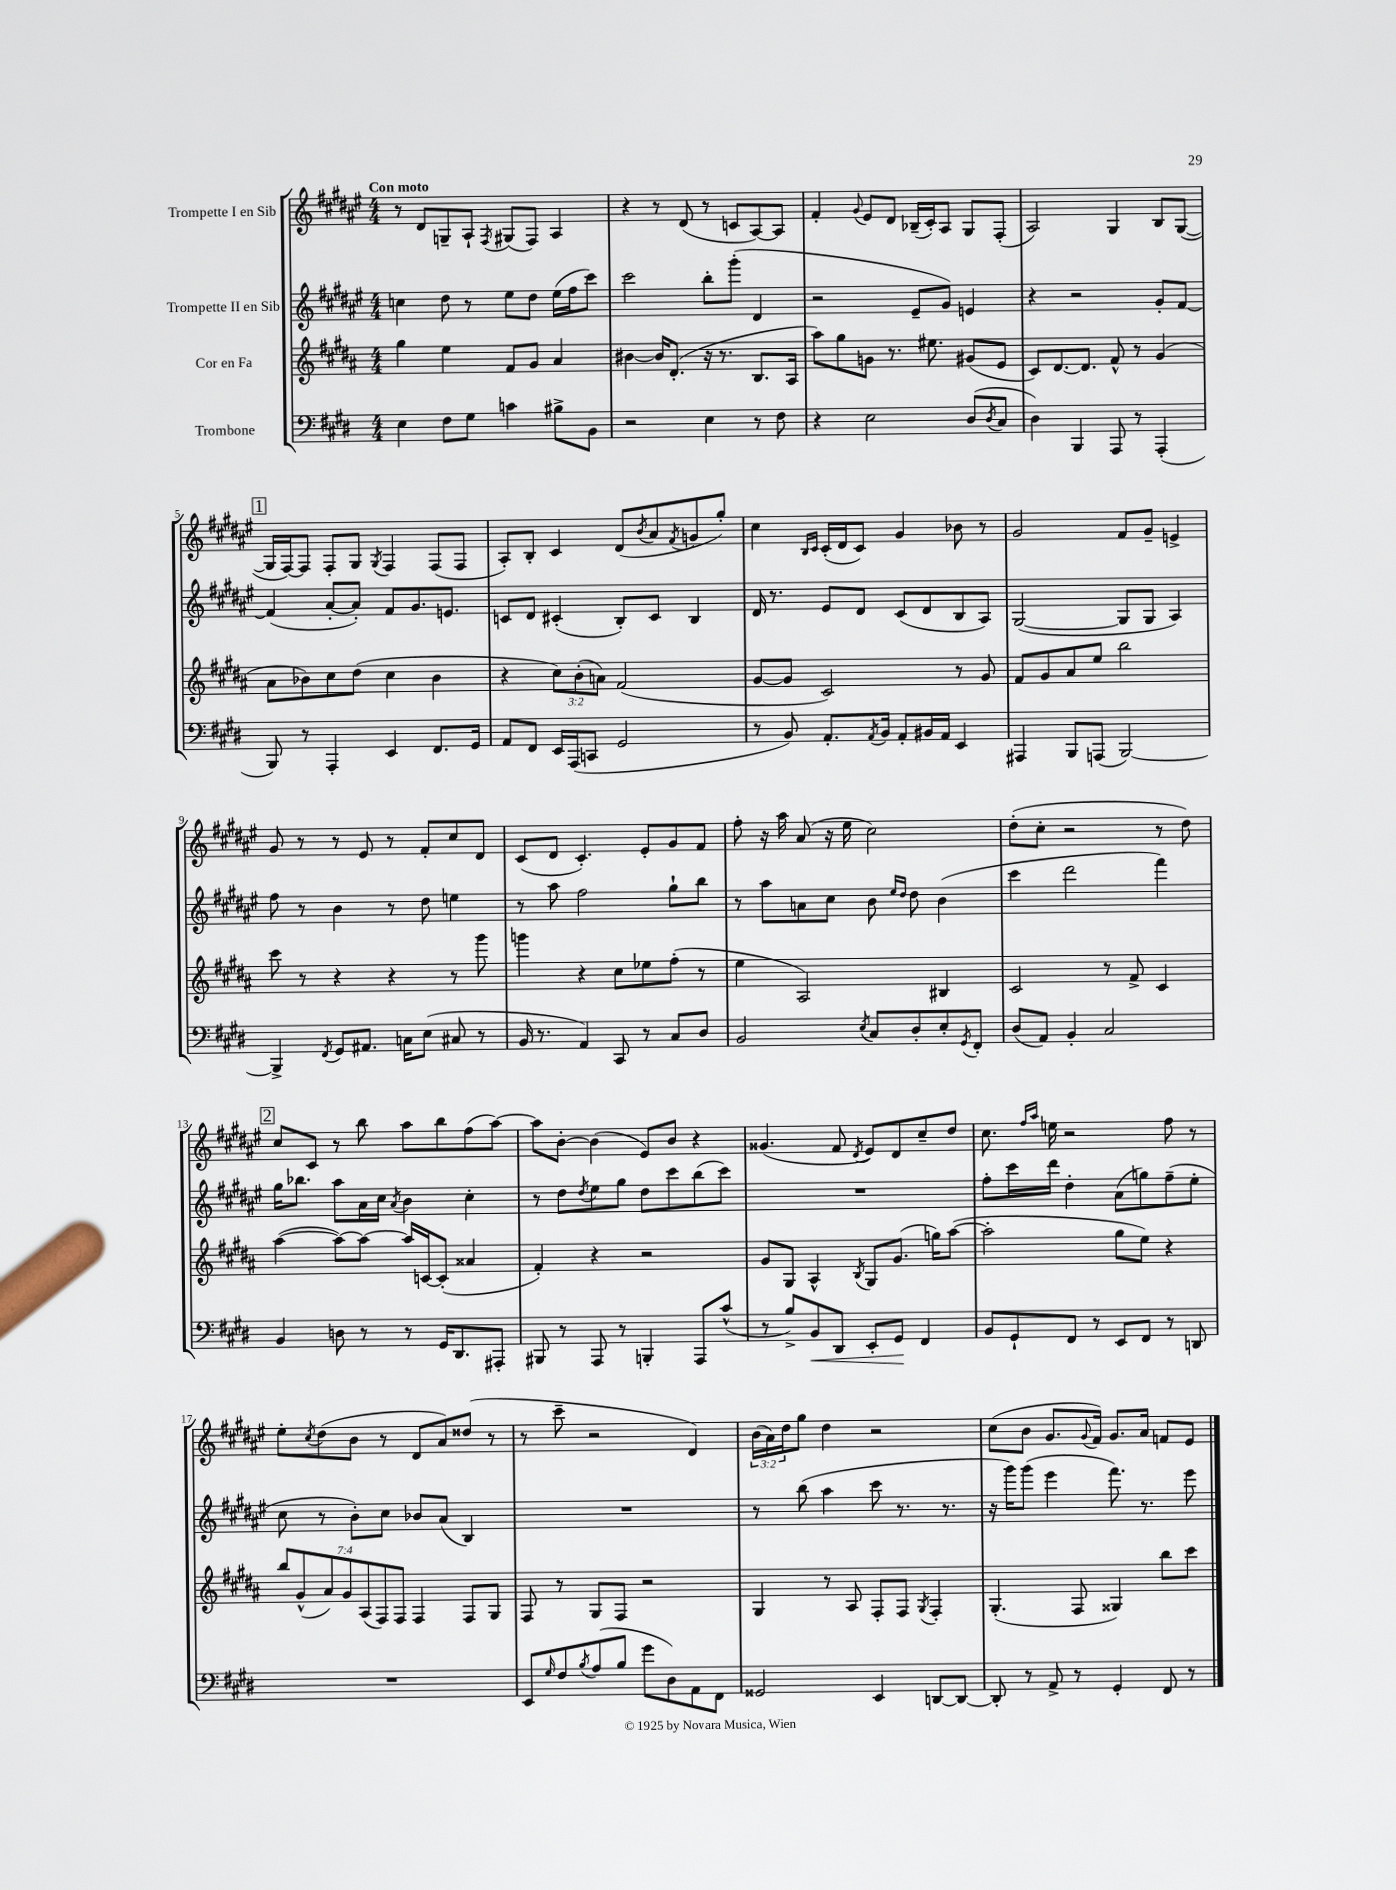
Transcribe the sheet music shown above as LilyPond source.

<<
\new StaffGroup <<
\new Staff = "s0" \with { instrumentName = "Trompette I en Sib" } {
    \clef treble \key fis \major \numericTimeSignature \time 4/4 \override Staff.TupletNumber.text = #tuplet-number::calc-fraction-text \tempo "Con moto"
    r8 dis'8 g8-- ais8-! \acciaccatura { fis8 } gis8( fis8) ais4 |
    r4 r8 dis'8( r8 c'8 ais8~) ais8 |
    fis'4-. \appoggiatura { gis'8 } eis'8 dis'8 bes16--( cis'16-.) ais8 gis8 fis8-.( |
    ais2) gis4 b8 gis8~( |
    \mark \markup { \box "1" } gis16 fis16~) fis8 fis8-. gis8 \acciaccatura { gis8 } fis4 fis8( fis8 |
    ais8-.) b8-. cis'4 dis'8( \acciaccatura { b'8 } ais'8 \acciaccatura { fis'8 } g'8 gis''8-.) |
    cis''4 \grace { b16 cis'16 } cis'16-.( dis'16 cis'8) gis'4 bes'8 r8 |
    gis'2 fis'8 gis'8-- e'4-> |
    gis'8 r8 r8 eis'8 r8 fis'8-. cis''8 dis'8 |
    cis'8( dis'8 cis'4.-.) eis'8-. gis'8 fis'8 |
    fis''8-. r16 ais''16 ais'8( r16 eis''16 cis''2) |
    dis''8-.( cis''8-. r2 r8 dis''8) |
    \mark \markup { \box "2" } cis''8 cis'8 r8 b''8 ais''8 b''8 fis''8( ais''8~) |
    ais''8 b'8~-. b'4( eis'8) b'8 r4 |
    gisis'4.( fis'8 \acciaccatura { dis'8 } eis'8) dis'8 cis''8-- dis''8 |
    cis''8. \grace { fis''16 ais''16 } e''16 r2 fis''8 r8 |
    eis''8-. \acciaccatura { cis''8 } dis''8( b'8 r8 dis'8 ais'8) disis''8( r8 |
    r8 cis'''8-- r2 dis'4) |
    \tuplet 3/2 { b'16( ais'16) dis''16 } gis''8 dis''4 r2 |
    cis''8( b'8 gis'8. \appoggiatura { gis'8 } fis'16) gis'8. ais'16 f'8 eis'8 \bar "|." |
}
\new Staff = "s1" \with { instrumentName = "Trompette II en Sib" } {
    \clef treble \key fis \major \numericTimeSignature \time 4/4
    c''4 dis''8 r8 eis''8 dis''8 eis''16( fis''16 cis'''8) |
    cis'''2 b''8-. gis'''8-.( dis'4 |
    r2 eis'8-- gis'8) e'4 |
    r4 r2 gis'8-. fis'8~ |
    \mark \markup { \box "1" } fis'4( ais'8~-. ais'8-.) fis'8 gis'8. e'8. |
    c'8 dis'8 cis'4-.( b8-.) cis'8 b4 |
    dis'16 r8. eis'8 dis'8 cis'8( dis'8 b8 ais8) |
    gis2~( gis8 gis8 ais4) |
    fis''8 r8 b'4 r8 dis''8 e''4 |
    r8 ais''8 fis''2 gis''8-! b''8 |
    r8 ais''8 a'8 cis''8 b'8 \grace { eis''16 dis''16 } dis''8 b'4( |
    cis'''4 dis'''2 fis'''4) |
    \mark \markup { \box "2" } gis''16 bes''8. ais''8 ais'16 cis''16 \acciaccatura { ais'8 } b'4 cis''4-. |
    r8 dis''8 \acciaccatura { dis''8 } eis''8 gis''8 dis''8 cis'''8 b''8( cis'''8) |
    R1 |
    fis''8-. cis'''16 dis'''16 dis''4-. ais'8( g''8) fis''8--( eis''8-. |
    cis''8 r8 b'8-.) cis''8 bes'8 ais'8( b4) |
    R1 |
    r8 b''8( ais''4 cis'''8 r8. r8. |
    r16 gis'''16) gis'''8( eis'''4 fis'''8.) r8. eis'''8 \bar "|." |
}
\new Staff = "s2" \with { instrumentName = "Cor en Fa" } {
    \clef treble \key b \major \numericTimeSignature \time 4/4 \override Staff.TupletNumber.text = #tuplet-number::calc-fraction-text
    gis''4 e''4 fis'8 gis'8 ais'4 |
    bis'4~ bis'16 dis'8.-.( r16 r8. b8. ais16 |
    ais''8) gis''8 g'8 r8. eis''8. gis'8( e'8 |
    cis'8) dis'8.~ dis'8. fis'8-^ r8 gis'4( |
    \mark \markup { \box "1" } ais'8 bes'8) cis''8 dis''8( cis''4 bes'4 |
    r4 \tuplet 3/2 { cis''8) b'8-.( a'8) } fis'2( |
    gis'8~ gis'8 cis'2) r8 gis'8 |
    fis'8 gis'8 ais'8 e''8 b''2 |
    cis'''8 r8 r4 r4 r8 gis'''8 |
    g'''4 r4 cis''8 ees''8 fis''8-.( r8 |
    e''4 ais2) bis4 |
    cis'2 r8 fis'8-> cis'4 |
    \mark \markup { \box "2" } ais''4~( ais''8~) ais''8~ ais''16 c'16~ c'8-.( aisis'4 |
    fis'4-.) r4 r2 |
    gis'8 gis8 ais4-^ \acciaccatura { b8 } gis8 gis'8.( g''16) ais''8~( |
    ais''2-. gis''8 e''8) r4 |
    \tuplet 7/4 { b''8 gis'8-^( ais'8) gis'8 ais8( fis8) fis8 } fis4 fis8 gis8 |
    fis8 r8 gis8 fis8 r2 |
    gis4 r8 ais8 fis8-. fis8 \acciaccatura { gis8 } fis4-. |
    gis4.-.( fis8 gisis4) b''8 cis'''8 \bar "|." |
}
\new Staff = "s3" \with { instrumentName = "Trombone" } {
    \clef bass \key e \major \numericTimeSignature \time 4/4
    e4 fis8 gis8 c'4 bis8-> b,8 |
    r2 e4 r8 fis8 |
    r4 e2 dis8( \acciaccatura { dis8 } cis8 |
    dis4) b,,4 a,,8 r8 a,,4-.( |
    \mark \markup { \box "1" } b,,8) r8 a,,4-. e,4 fis,8. gis,16 |
    a,8 fis,8 e,16 a,,16( c,8 gis,2 |
    r8 b,8) a,8.-. \acciaccatura { a,8 } b,16 a,8-. bis,16 a,16 e,4 |
    ais,,4 b,,8 a,,8( b,,2~) |
    b,,4-> \acciaccatura { fis,8 } gis,8 ais,8. c16 e8( cis8 r8 |
    b,16 r8. a,4) cis,8 r8 cis8 dis8 |
    b,2 \acciaccatura { e8 } cis8 dis8-. e8-. \acciaccatura { gis,8 } fis,8-. |
    dis8( a,8) b,4-. cis2 |
    \mark \markup { \box "2" } b,4 d8 r8 r8 gis,16 dis,8. ais,,8-. |
    bis,,8 r8 a,,8 r8 b,,4-. a,,8 cis'8-^( |
    r8 b8->) b,8\< dis,8 e,8-. gis,8\! fis,4 |
    b,8 gis,8-! fis,8 r8 e,8 fis,8 r8 d,8 |
    R1 |
    e,8 \grace { gis16 } fis8 \acciaccatura { b8 } a8( b8 gis'8 dis8) a,8 fis,8 |
    gisis,2 e,4 d,8~ d,8~ |
    d,8-. r8 a,8-> r8 gis,4-. fis,8 r8 \bar "|." |
}
>>
>>
